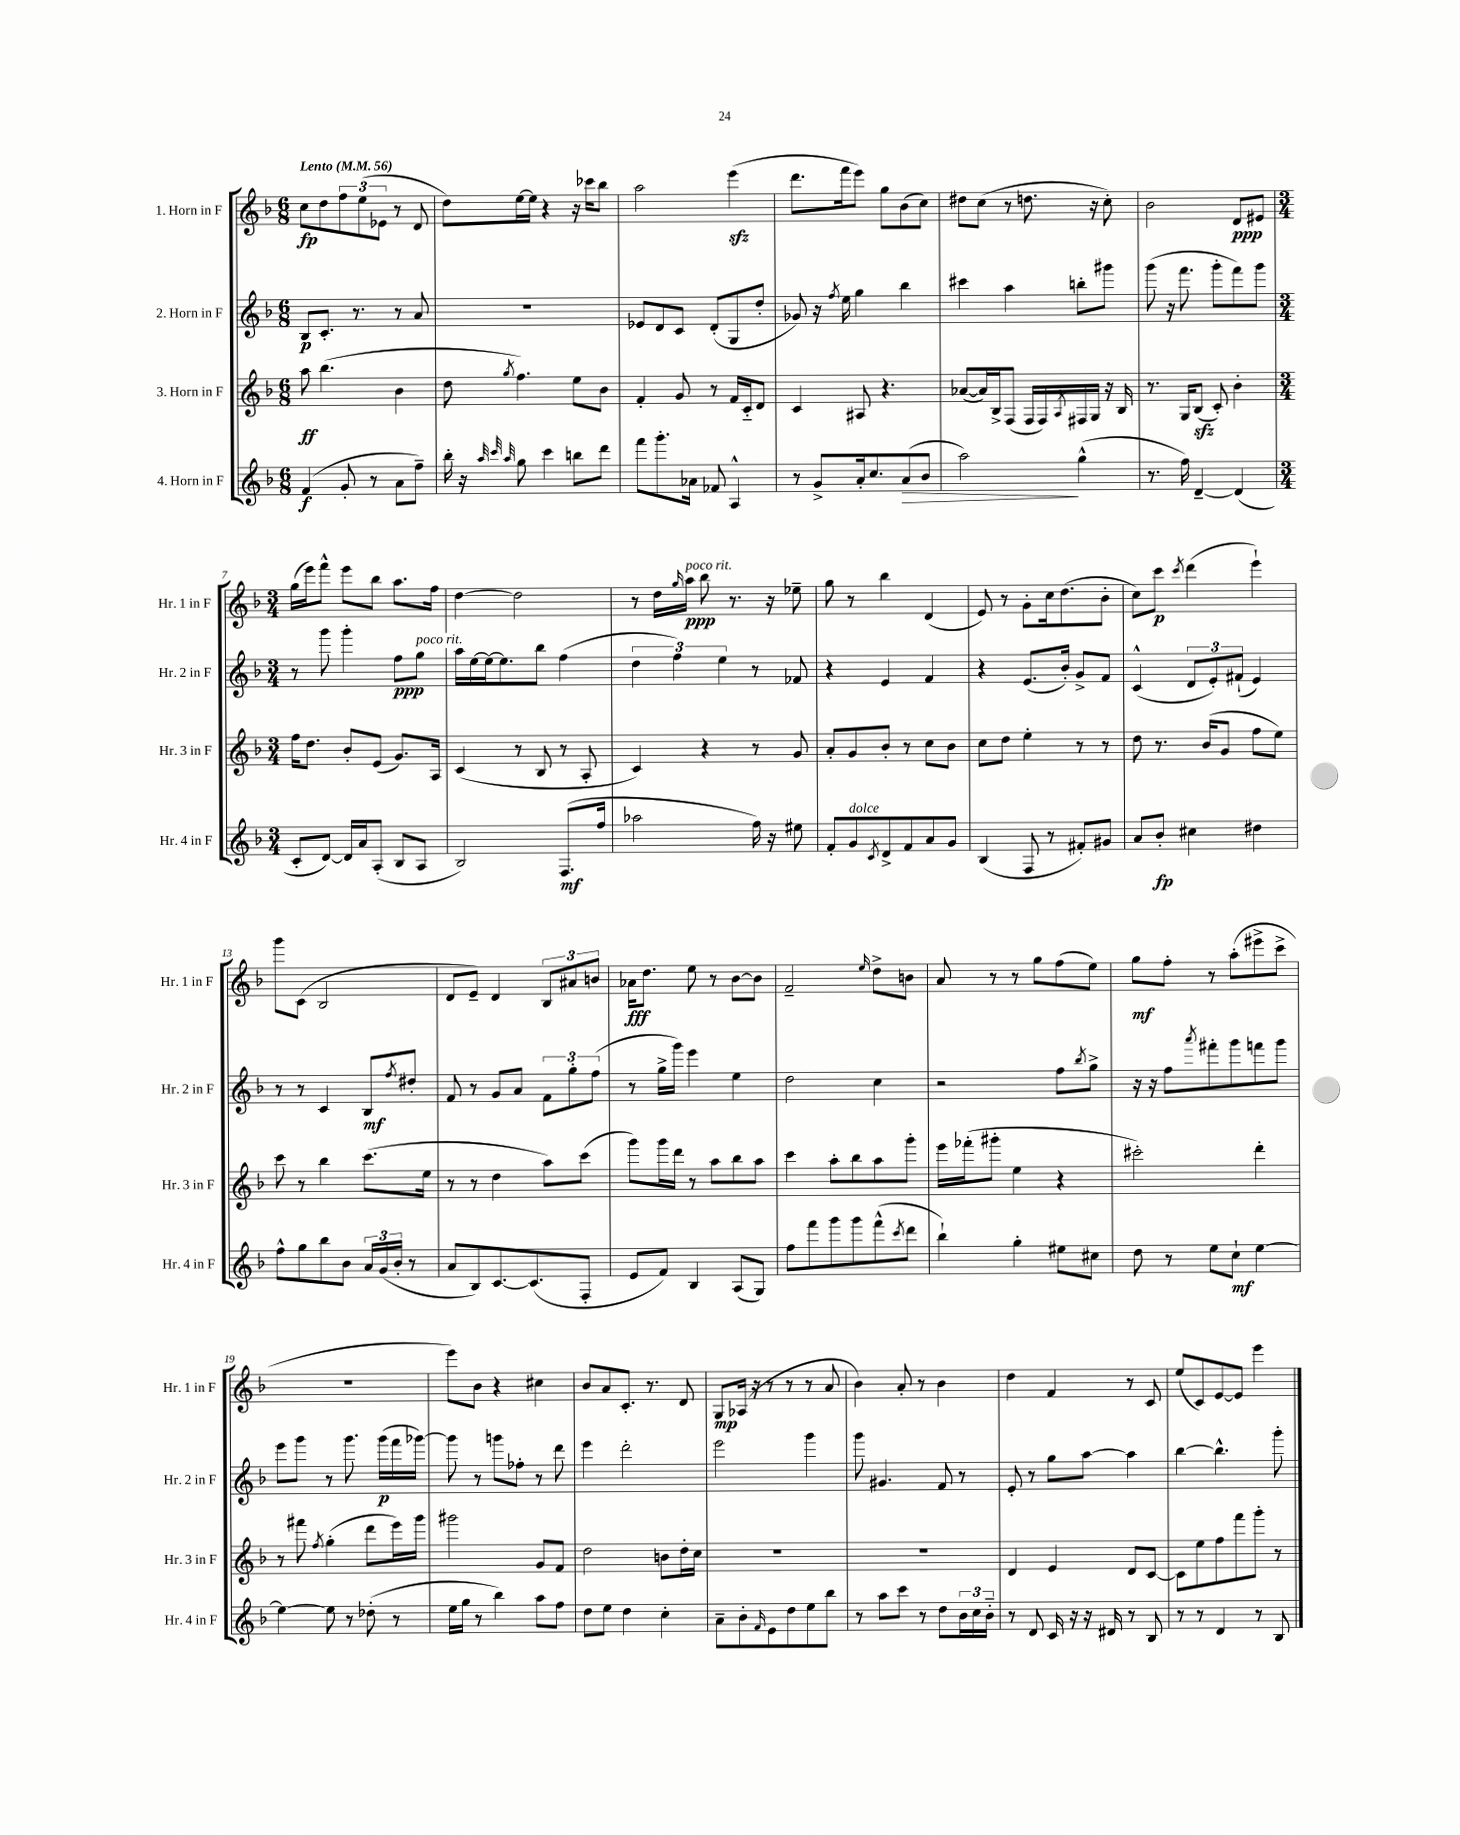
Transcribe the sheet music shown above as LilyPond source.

<<
\new StaffGroup <<
\new Staff = "s0" \with { instrumentName = "1. Horn in F" shortInstrumentName = "Hr. 1 in F" } {
    \clef treble \key f \major \numericTimeSignature \time 6/8 \tempo "Lento" 4 = 56
    c''8\fp d''8 \tuplet 3/2 { f''8 e''8( ees'8 } r8 d'8 |
    d''8) e''16~ e''16 r4 r16 ces'''16 bes''8 |
    a''2 e'''4\sfz( |
    d'''8. f'''16 e'''8) g''8 bes'8( c''8) |
    dis''8 c''8( r8 d''8. r16 c''8-.) |
    bes'2 d'8\ppp eis'8 |
    \numericTimeSignature \time 3/4 g''16( e'''16) f'''8-^ e'''8 bes''8 a''8. f''16 |
    d''4~ d''2 |
    r8 d''16 \grace { g''16 } a''16\ppp^\markup { \italic "poco rit." } bes''8 r8. r16 ees''8-- |
    g''8 r8 bes''4 d'4( |
    e'8) r8 g'8-. c''16 d''8.( bes'8-. |
    c''8) c'''8\p \acciaccatura { c'''8 } d'''4( e'''4-!) |
    g'''8 c'8( bes2 |
    d'8 e'8--) d'4 \tuplet 3/2 { bes8 ais'8 b'8 } |
    aes'16\fff d''8. e''8 r8 bes'8~ bes'8 |
    f'2-- \grace { e''16 } d''8-> b'8 |
    a'8 r8 r8 g''8 f''8( e''8) |
    g''8\mf f''8-. r8 a''8-.( eis'''8-> c'''8-> |
    R2. |
    e'''8) bes'8 r4 cis''4 |
    bes'8 a'8 c'8.-. r8. d'8 |
    g8\mp aes16( r16 r8 r8 r8 a'8 |
    bes'4) a'8-. r8 bes'4 |
    d''4 f'4 r8 c'8 |
    e''8( c'8) e'8~ e'8 e'''4 \bar "|." |
}
\new Staff = "s1" \with { instrumentName = "2. Horn in F" shortInstrumentName = "Hr. 2 in F" } {
    \clef treble \key f \major \numericTimeSignature \time 6/8
    bes8\p c'8.-. r8. r8 a'8 |
    R2. |
    ees'8 d'8 c'8 d'8-.( g8 d''8-. |
    ges'8) r16 \acciaccatura { f''8 } e''16 g''4 bes''4 |
    cis'''4 a''4 b''8-. gis'''8 |
    g'''8( r16 f'''8. g'''8-. f'''8) g'''8 |
    \numericTimeSignature \time 3/4 r8 g'''8 g'''4-. f''8\ppp g''8^\markup { \italic "poco rit." } |
    a''16 e''16~ e''16~ e''8. bes''8 f''4( |
    \tuplet 3/2 { d''4 f''4) e''4 } r8 fes'8 |
    r4 e'4 f'4 |
    r4 e'8.( bes'16-.) g'8-> f'8 |
    c'4-^( \tuplet 3/2 { d'8 e'8-.) fis'8-!( } e'4) |
    r8 r8 c'4 bes8\mf \acciaccatura { f''8 } dis''8-. |
    f'8 r8 g'8 a'8 \tuplet 3/2 { f'8 g''8-. f''8( } |
    r8 g''16-> g'''16) e'''4 e''4 |
    d''2 c''4 |
    r2 f''8 \acciaccatura { bes''8 } g''8-> |
    r16 r16 f''8 \acciaccatura { a'''8 } fis'''8-. g'''8 f'''8 g'''8 |
    e'''8 g'''8 r8 g'''8. g'''16\p( f'''16 ges'''16~) |
    ges'''8 r8 g'''8 fes''8-. r8 d'''8 |
    e'''4 d'''2-. |
    e'''2 g'''4 |
    g'''8 gis'4. f'8 r8 |
    e'8-. r8 g''8 a''8~ a''4 |
    bes''4~ bes''4.-^ g'''8-. \bar "|." |
}
\new Staff = "s2" \with { instrumentName = "3. Horn in F" shortInstrumentName = "Hr. 3 in F" } {
    \clef treble \key f \major \numericTimeSignature \time 6/8
    a''8\ff bes''4.( bes'4 |
    d''8 \acciaccatura { g''8 } f''4.) e''8 bes'8 |
    f'4-. g'8 r8 f'16 c'16-_ d'8 |
    c'4 ais8 r4. |
    aes'8~( aes'16) bes16-> f8( f16 f16) \acciaccatura { a8 } fis16 g16 r16 bes16 |
    r8. g16 bes8\sfz( c'8-.) bes'4-. |
    \numericTimeSignature \time 3/4 f''16 d''8. bes'8-. e'8( g'8.) a16 |
    c'4( r8 bes8 r8 a8-. |
    c'4) r4 r8 g'8 |
    a'8-. g'8 bes'8-. r8 c''8 bes'8 |
    c''8 d''8 e''4-. r8 r8 |
    d''8 r8. bes'16( g'8 f''8 e''8) |
    c'''8 r8 bes''4 c'''8.( e''16 |
    r8 r8 d''4 a''8) c'''8( |
    g'''8) g'''16 d'''16 r8 a''8 bes''8 a''8 |
    c'''4 a''8-. bes''8 a''8 g'''8-. |
    e'''16 fes'''16-.( gis'''8-. e''4 r4 |
    cis'''2-.) d'''4-. |
    r8 fis'''8 \acciaccatura { f''8 } g''4-.( d'''8 e'''16) g'''16 |
    gis'''2 g'8 f'8 |
    d''2 b'8 d''16-. c''16 |
    R2. |
    R2. |
    d'4 e'4 d'8 c'8~ |
    c'8 e''8 f''8 f'''8 g'''8-. r8 \bar "|." |
}
\new Staff = "s3" \with { instrumentName = "4. Horn in F" shortInstrumentName = "Hr. 4 in F" } {
    \clef treble \key f \major \numericTimeSignature \time 6/8
    f'4\f( g'8-. r8 a'8 f''8--) |
    bes''16-. r16 \grace { a''32 c'''32 a''32 } g''8 c'''4 b''8 d'''8 |
    f'''8 g'''8.-. aes'16 fes'8 a4-^ |
    r8 g'8-> a'16-. c''8. a'8\>( bes'8 |
    a''2\!) g''4-^( |
    r8. f''16) d'4~-- d'4( |
    \numericTimeSignature \time 3/4 c'8-. d'8~) d'16 a'16 a8-.( bes8 a8 |
    bes2) f8.\mf( f''16 |
    aes''2 f''16) r16 eis''8 |
    f'8-. g'8^\markup { \italic "dolce" } \acciaccatura { c'8 } d'8-> f'8 a'8 g'8 |
    bes4( f8 r8 fis'8-.) gis'8 |
    a'8 bes'8-.\fp cis''4 dis''4 |
    f''8-^ g''8 bes''8 bes'8 \tuplet 3/2 { a'16 g'16( bes'16-. } r8 |
    a'8 bes8) c'8.~ c'8.( f8-. |
    e'8 f'8) bes4 a8( g8) |
    f''8 f'''8 g'''8 g'''8 f'''8-^( \acciaccatura { c'''8 } d'''8 |
    bes''4-!) g''4-. eis''8 cis''8 |
    d''8 r8 e''8 c''8-!\mf e''4~ |
    e''4~ e''8 r8 des''8-.( r8 |
    e''16 g''16 r8 bes''4) a''8 f''8 |
    d''8 e''8 d''4 c''4-. |
    a'8-- bes'8-. \grace { f'16 } e'8 d''8 e''8 bes''8 |
    r8 a''8 c'''8 r8 d''8 \tuplet 3/2 { bes'16 c''16 bes'16-_ } |
    r8 d'8 c'16 r16 r16 dis'16 r8 bes8 |
    r8 r8 d'4 r8 bes8 \bar "|." |
}
>>
>>
